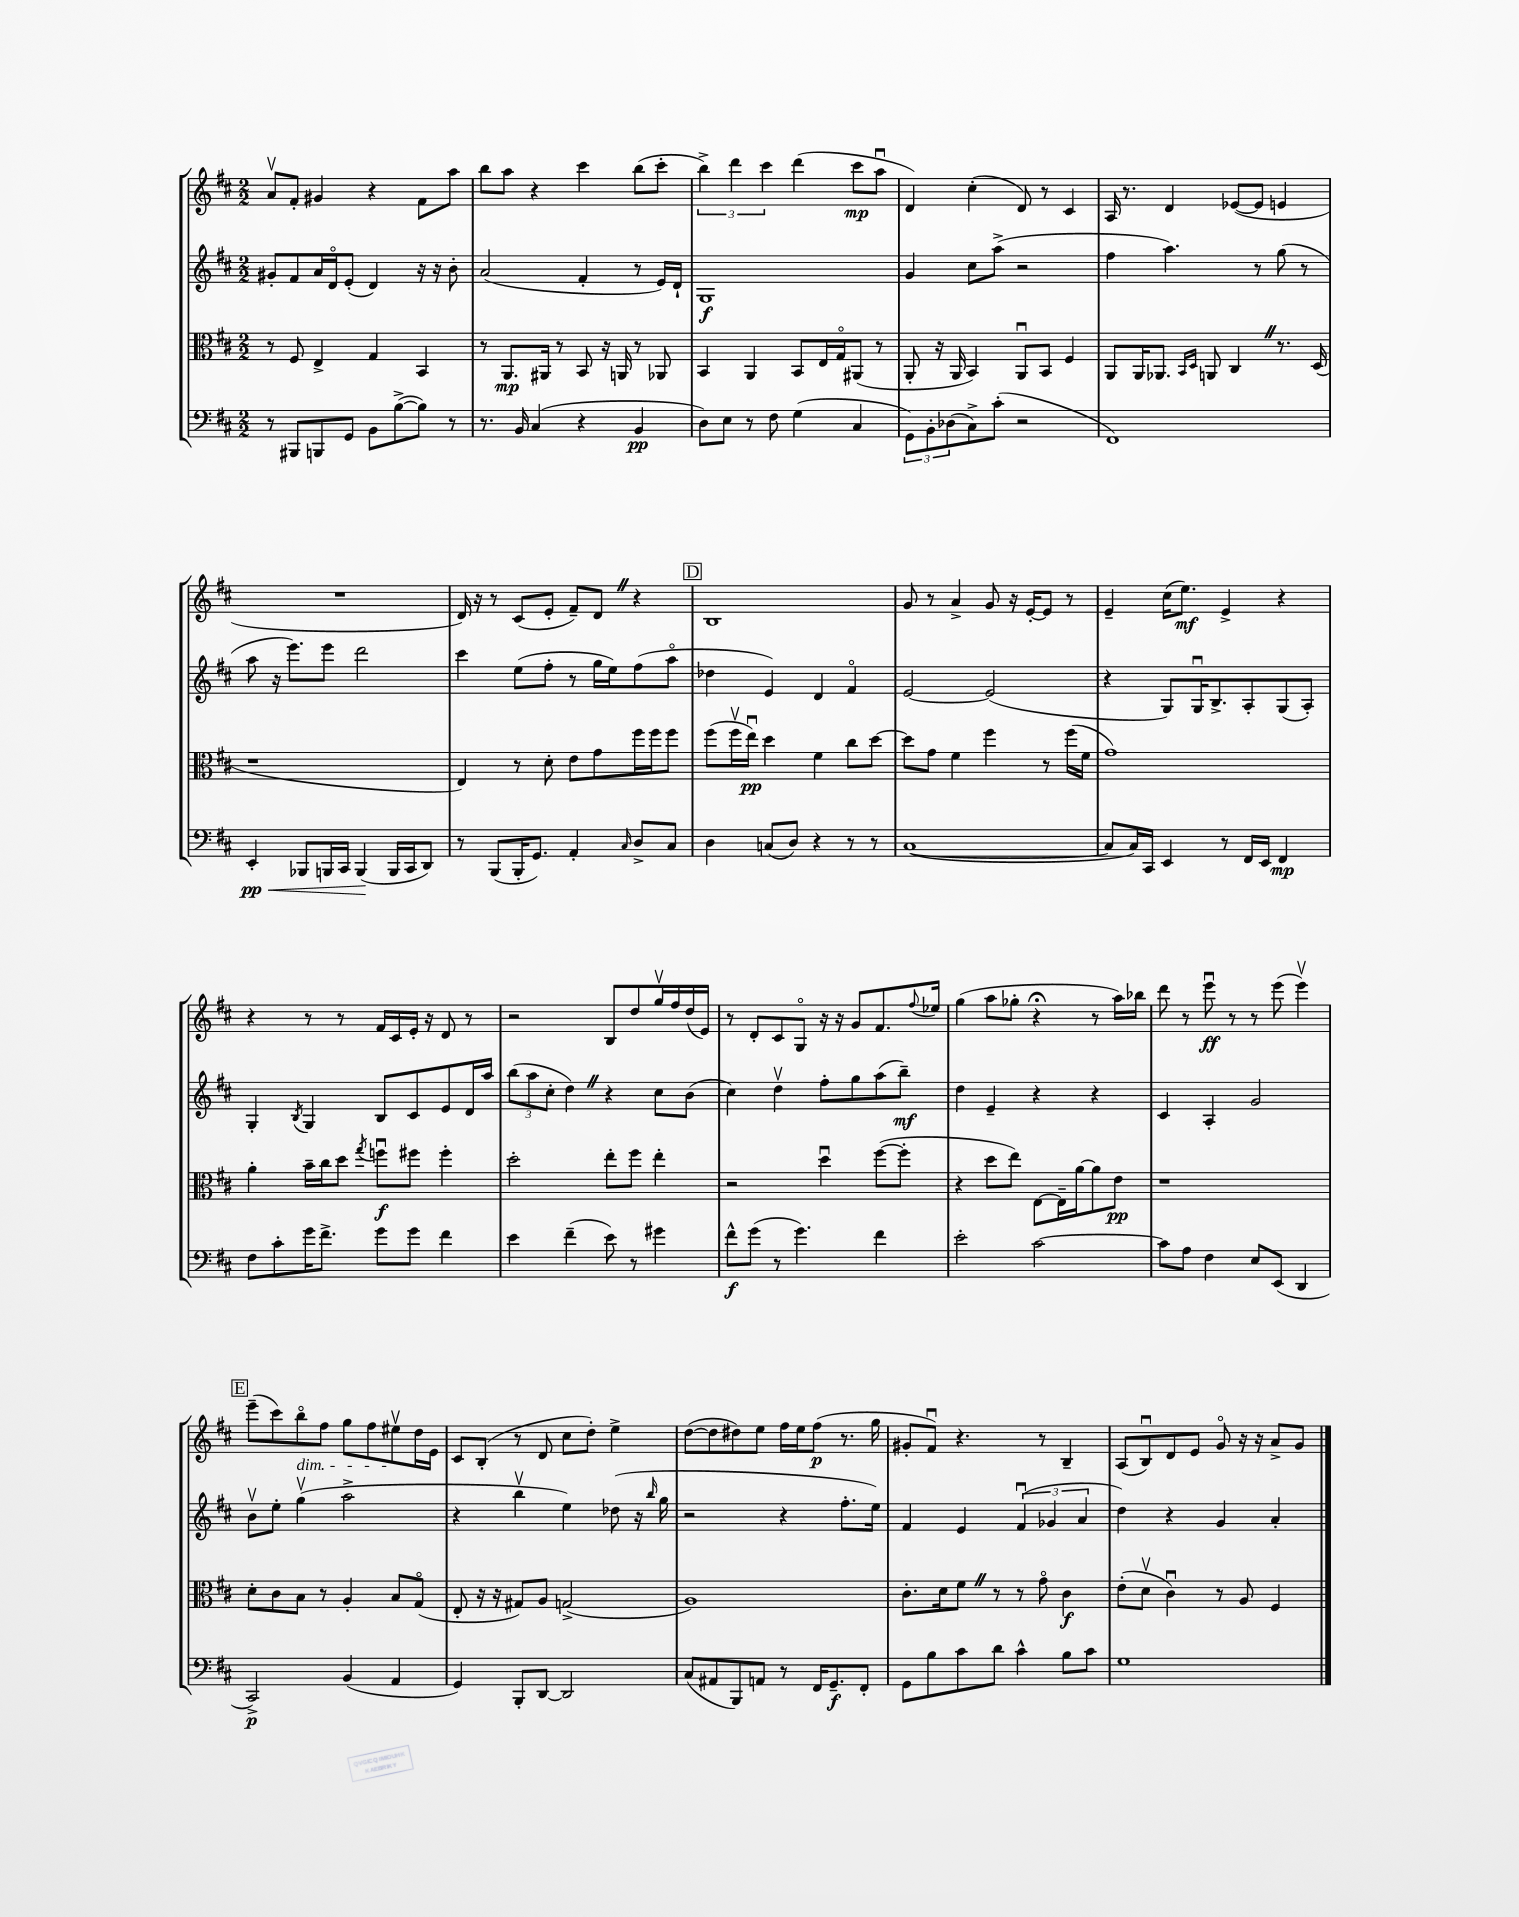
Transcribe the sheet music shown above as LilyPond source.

<<
\new StaffGroup <<
\new Staff = "s0" {
    \clef treble \key d \major \numericTimeSignature \time 2/2
    a'8\upbow fis'8-. gis'4 r4 fis'8 a''8 |
    b''8 a''8 r4 cis'''4 b''8( cis'''8-. |
    \tuplet 3/2 { b''4->) d'''4 cis'''4 } d'''4( cis'''8\mp a''8\downbow |
    d'4) cis''4-.( d'8) r8 cis'4 |
    a16 r8. d'4 ees'8~( ees'8 e'4 |
    R1 |
    d'16) r16 r8 cis'8( e'8-. fis'8--) d'8 \once \override BreathingSign.text = \markup { \musicglyph "scripts.caesura.straight" } \breathe r4 |
    \mark \markup { \box "D" } b1 |
    g'8 r8 a'4-> g'8 r16 e'16~-. e'8 r8 |
    e'4-- cis''16( e''8.\mf) e'4-> r4 |
    r4 r8 r8 fis'16 cis'16 e'16-. r16 d'8 r8 |
    r2 b8 d''8 g''16\upbow fis''16 d''16( e'16) |
    r8 d'8-. cis'8 g8\flageolet r16 r16 g'8 fis'8. \appoggiatura { fis''8 } ees''16 |
    g''4( a''8 ges''8-. r4\fermata r8 a''16) bes''16 |
    d'''8 r8 e'''8\downbow\ff r8 r8 e'''8( e'''4\upbow) |
    \mark \markup { \box "E" } e'''8--( cis'''8) b''8\flageolet\dim fis''8 g''8 fis''8 eis''8\upbow\! d''16 e'16 |
    cis'8 b8-.( r8 d'8 cis''8 d''8-.) e''4-> |
    d''8~( d''8 dis''8) e''8 fis''16 e''16 fis''8\p( r8. g''16 |
    gis'8-. fis'8\downbow) r4. r8 b4-- |
    a8( b8\downbow) d'8 e'8 g'8\flageolet r16 r16 a'8-> g'8 \bar "|." |
}
\new Staff = "s1" {
    \clef treble \key d \major \numericTimeSignature \time 2/2
    gis'8-. fis'8 a'16 d'16\flageolet e'8-.( d'4) r16 r16 b'8-. |
    a'2( fis'4-. r8 e'16) d'16-! |
    g1\f |
    g'4 cis''8 a''8->( r2 |
    fis''4 a''4.) r8 g''8( r8 |
    a''8 r16 e'''8.) e'''8 d'''2 |
    cis'''4 e''8( fis''8-. r8 g''16 e''16) fis''8( a''8\flageolet |
    \mark \markup { \box "D" } des''4 e'4) d'4 fis'4\flageolet |
    e'2~ e'2( |
    r4 g8) g16\downbow b8.-> a8-. g8( a8-.) |
    g4-. \acciaccatura { b8 } g4 b8 cis'8 e'8 d'16 a''16 |
    \tuplet 3/2 { b''8( a''8 cis''8-. } d''4) \once \override BreathingSign.text = \markup { \musicglyph "scripts.caesura.straight" } \breathe r4 cis''8 b'8( |
    cis''4) d''4\upbow fis''8-. g''8 a''8( b''8--\mf) |
    d''4 e'4-- r4 r4 |
    cis'4 a4-. g'2 |
    \mark \markup { \box "E" } b'8\upbow e''8-. g''4\upbow( a''2-> |
    r4 b''4\upbow e''4) des''8( r16 \grace { b''16 } g''16 |
    r2 r4 fis''8.-. e''16) |
    fis'4 e'4 \tuplet 3/2 { fis'4\downbow( ges'4 a'4 } |
    d''4) r4 g'4 a'4-. \bar "|." |
}
\new Staff = "s2" {
    \clef alto \key d \major \numericTimeSignature \time 2/2
    r8 fis8 e4-> g4 b,4 |
    r8 a,8.\mp ais,16 r8 b,8 r16 a,16 r8 aes,8 |
    b,4 a,4 b,8 e16 g16\flageolet ais,8( r8 |
    a,8-. r16 a,16 b,4) a,8\downbow b,8 fis4 |
    a,8 a,16 aes,8. \grace { b,16 d16 } a,8 cis4 \once \override BreathingSign.text = \markup { \musicglyph "scripts.caesura.straight" } \breathe r8. d16( |
    r1 |
    e4) r8 d'8-. e'8 g'8 fis''16 fis''16 fis''8 |
    \mark \markup { \box "D" } fis''8( fis''16\upbow e''16\downbow\pp) d''4 fis'4 cis''8 d''8~ |
    d''8 g'8 fis'4 fis''4 r8 fis''16( fis'16 |
    g'1) |
    a'4-. b'16-- cis''16 d''8 \acciaccatura { g''8 } f''8\downbow\f fis''8 fis''4-. |
    d''2-. e''8-. fis''8 e''4-. |
    r2 d''4\downbow fis''8~( fis''8-. |
    r4 d''8 e''8) e8~ e16-- a'16~ a'8 e'8\pp |
    r1 |
    \mark \markup { \box "E" } d'8-. cis'8 b8 r8 a4-. b8 g8\flageolet( |
    e8-. r16 r16 gis8) a8 g2->( |
    a1) |
    cis'8.-. d'16 fis'8 \once \override BreathingSign.text = \markup { \musicglyph "scripts.caesura.straight" } \breathe r8 r8 g'8\flageolet cis'4\f |
    e'8-.( d'8\upbow cis'4\downbow) r8 a8 fis4 \bar "|." |
}
\new Staff = "s3" {
    \clef bass \key d \major \numericTimeSignature \time 2/2
    r8 bis,,8 b,,8 g,8 b,8 b8~->( b8) r8 |
    r8. b,16 cis4( r4 b,4\pp |
    d8) e8 r8 fis8 g4( cis4 |
    \tuplet 3/2 { g,8) b,8-. des8( } cis8->) cis'8-.( r2 |
    fis,1) |
    e,4-.\pp\< bes,,8 b,,16 cis,16 b,,4\!( b,,16 cis,16 d,8) |
    r8 b,,8( b,,16-. g,8.) a,4-. \grace { cis16 } d8-> cis8 |
    \mark \markup { \box "D" } d4 c8( d8) r4 r8 r8 |
    cis1~( |
    cis8 cis16) cis,16 e,4 r8 fis,16 e,16 fis,4\mp |
    fis8 cis'8-. g'16 fis'8.-> g'8 g'8 fis'4 |
    e'4 fis'4--( e'8) r8 gis'4 |
    fis'8-^\f g'8( r8 g'4.) fis'4 |
    e'2-. cis'2~ |
    cis'8 a8 fis4 e8 e,8( d,4 |
    \mark \markup { \box "E" } cis,2->\p) b,4( a,4 |
    g,4) b,,8-. d,8~ d,2 |
    cis8( ais,8 b,,8) a,8 r8 fis,16 g,8.--\f fis,8-. |
    g,8 b8 cis'8 d'8 cis'4-^ b8 cis'8 |
    g1 \bar "|." |
}
>>
>>
\layout { \context { \Score \remove "Bar_number_engraver" } }
